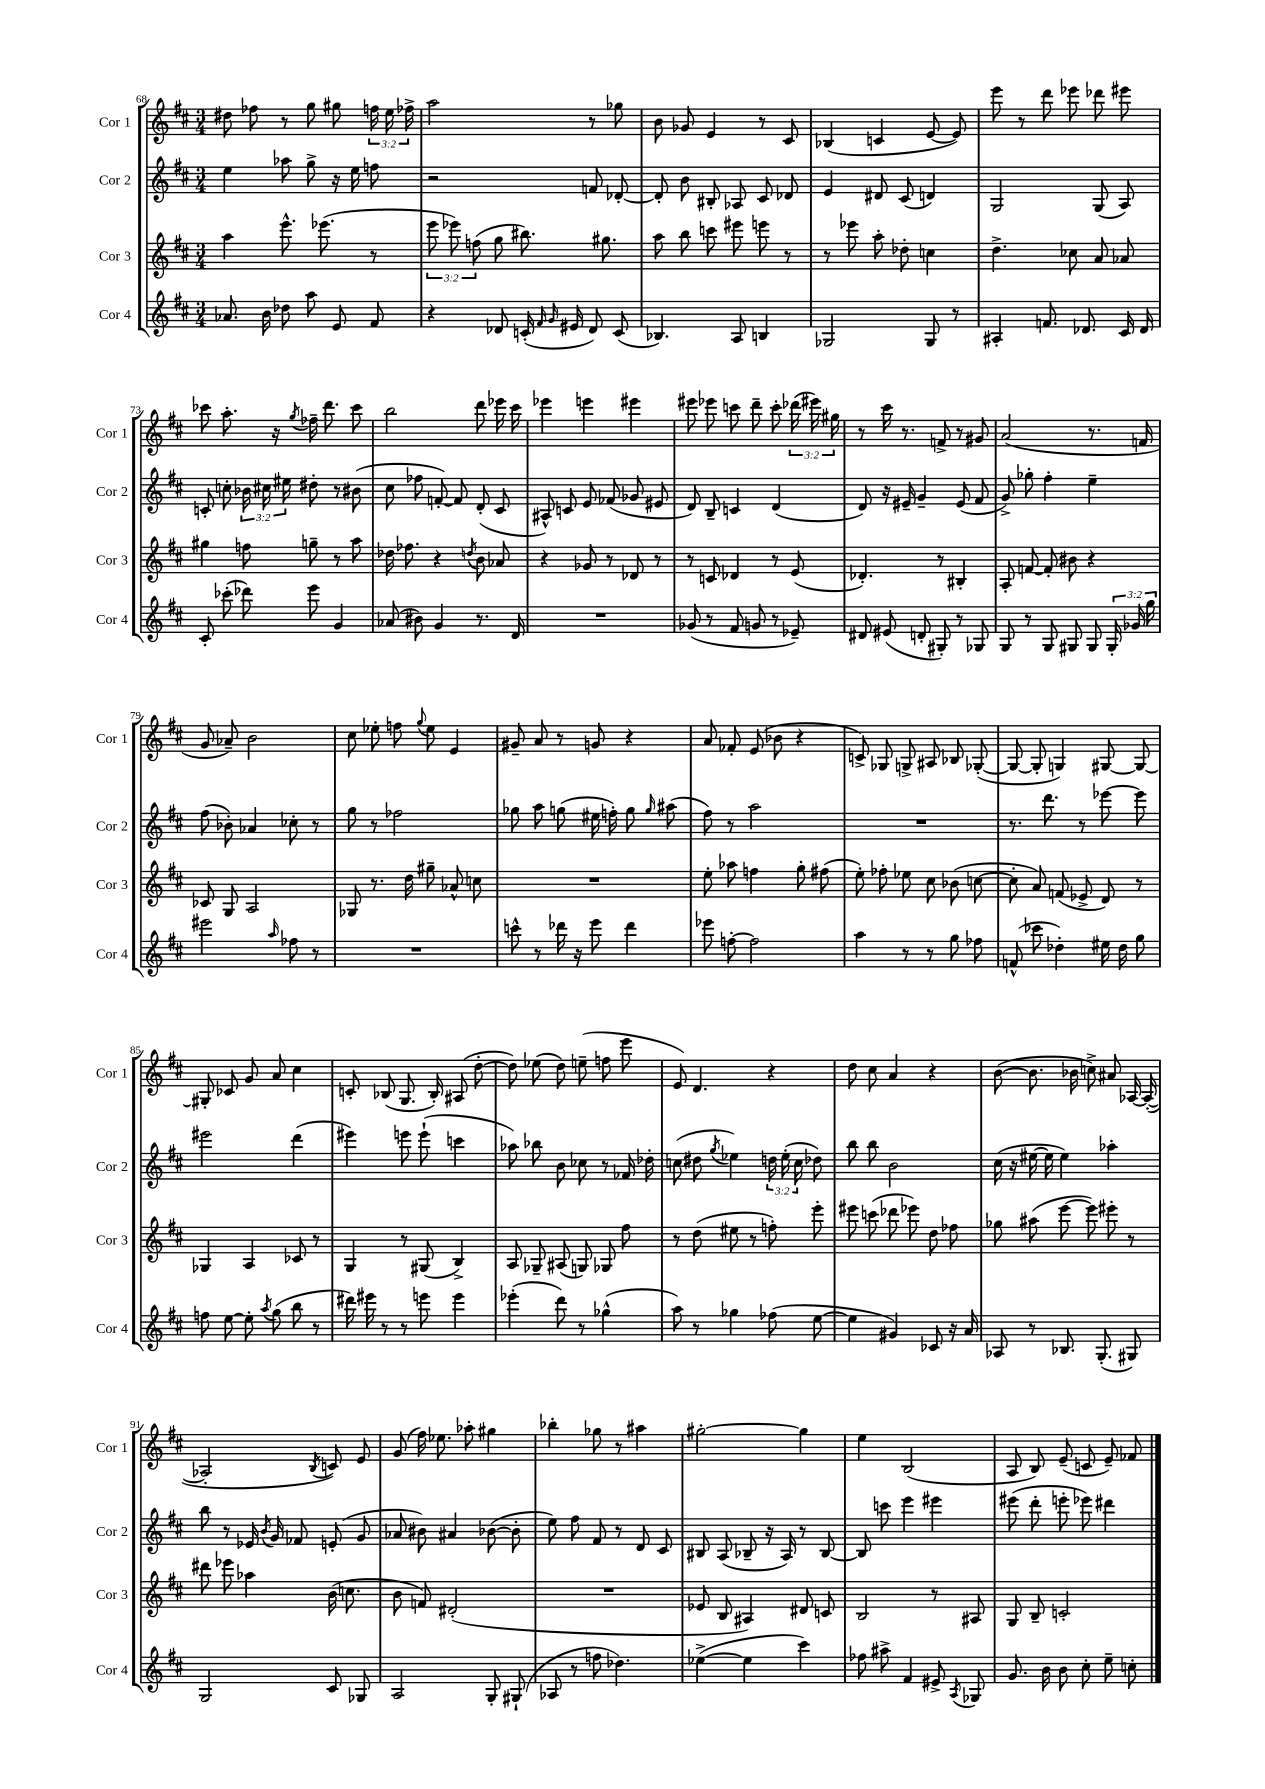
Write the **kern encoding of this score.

**kern	**kern	**kern	**kern
*staff4	*staff3	*staff2	*staff1
*clefG2	*clefG2	*clefG2	*clefG2
*k[f#c#]	*k[f#c#]	*k[f#c#]	*k[f#c#]
*M3/4	*M3/4	*M3/4	*M3/4
8.a-	4aa	4ee	8dd#
.	.	.	8ff-
16b	.	.	.
8dd-	8.eee^^	8aa-	8r
8aa	.	8gg^	8gg
.	(8.eee-	.	.
8e	.	16r	8gg#
.	.	16ee	.
8f#	8r	8ff	24ff
.	.	.	24ee
.	.	.	24ff-^
=	=	=	=
4r	12eee	2r	2aa
.	12eee-)	.	.
.	(12ff	.	.
8d-	8gg	.	.
(16c'	8.bb#)	.	.
16qqf#	.	.	.
16qqg	.	.	.
16e#	.	.	.
8d-)	.	8f	8r
.	8.gg#	.	.
(8c	.	[8d-'	8gg-
=	=	=	=
4.B-)	8aa	8d-']	8b
.	8bb	8b	8g-
.	8ccc	8B#'	4e
8A	8eee#	8A-	.
4B	8eee	8c#	8r
.	8r	8d-	8c#
=	=	=	=
2G-	8r	4e	(4B-
.	8eee-	.	.
.	8aa'	8d#	4c
.	8dd-'	(8c#	.
8G-	4cc	4d)	[8e
8r	.	.	8e])
=	=	=	=
4A#'	4.dd^	2G	8eee
.	.	.	8r
8.f	.	.	8ddd
.	8cc-	.	8eee-
8.d-	.	.	.
.	8a	(8G	8ddd-
16c#	8a-	8A)	8eee#
16d-	.	.	.
=	=	=	=
8c#'	4gg#	8c'	8ccc-
(8ccc-'	.	8cc'	8.aa'
8ddd-)	8ff	24b-	.
.	.	24cc#	.
.	.	.	16r
.	.	24ee#	.
.	.	.	8qgg
8eee	8gg~	8dd#'	16ff-~
.	.	.	8.ddd
4g	8r	8r	.
.	8aa	(8b#	8ccc-
=	=	=	=
(8a-	16dd-	8cc#	2bb
.	8.ff-	.	.
8b#)	.	8ff-	.
4g	4r	[8f')	.
.	.	8f]	.
.	8qdd	.	.
8.r	8b	(8d'	8ddd
.	8a-	8c#	16eee-
16d	.	.	16ccc#
=	=	=	=
2.r	4r	8A#^^)	4eee-
.	.	8c	.
.	8g-	8e	4eee
.	8r	(8f-	.
.	8d-	8g-	4eee#
.	8r	8e#	.
=	=	=	=
(8g-	8r	8d)	8eee#
8r	8c	8B~	8eee-
8f#	4d-	4c	8ccc
8g	.	.	8ddd~
8r	8r	(4d	8ccc'
8e-~)	(8e	.	(24ddd-
.	.	.	24eee#)
.	.	.	24gg#
=	=	=	=
8d#	4.d-')	8d)	8r
(8e#	.	16r	16ccc#
.	.	16e#~	8.r
8d'	.	4g~	.
8G#')	8r	.	8f^
8r	4B#'	(8e#	8r
8G-	.	8f#	8g#
=	=	=	=
8G	8A'	8g^)	(2a
8r	[8f	8gg-'	.
8G	8f']	4ff#'	.
8G#	8b#	.	.
8G#	4r	4ee~	8.r
24G#'	.	.	.
24g-	.	.	.
.	.	.	16f
24gg	.	.	.
=	=	=	=
2eee#	8c-	(8ff#	8g
.	8G	8b-')	8a-~)
.	2A	4a-	2b
16qqaa	.	.	.
8ff-	.	8cc-'	.
8r	.	8r	.
=	=	=	=
2.r	8G-	8gg	8cc#
.	8.r	8r	8ee-'
.	.	2ff-	8ff
.	16dd	.	.
.	.	.	8qqgg
.	8gg#~	.	8ee-
.	8a-^^	.	4e
.	8cc	.	.
=	=	=	=
8ccc^^	2.r	8gg-	8g#~
8r	.	8aa	8a
16ddd-	.	(8gg	8r
16r	.	.	.
8eee	.	16ee#	8g
.	.	16ff')	.
4ddd-	.	8gg	4r
.	.	16qqgg	.
.	.	(8aa#	.
=	=	=	=
8eee-	8ee'	8ff#)	8a
[8ff'	8aa-	8r	8f-'
2ff]	4ff	2aa	(8e
.	.	.	8b-
.	8gg'	.	4r
.	(8ff#	.	.
=	=	=	=
4aa	8ee')	2.r	8c^)
.	8ff-'	.	8G-
8r	8ee-	.	8G^
8r	8cc#	.	8A#
8gg	(8b-	.	8B-
8ff-	[8cc	.	([8G-'
=	=	=	=
(8f^^	8cc']	8.r	8G-_
8ccc-	8a)	.	8G-']
.	.	8.ddd	.
4dd-')	(8f	.	4G)
.	8e-^	8r	.
16ee#	8d)	[8eee-	[8G#
16dd-	.	.	.
8gg	8r	8eee-]	8G#_
=	=	=	=
8ff	4G-	2eee#	8G#']
[8ee	.	.	8c-
8ee']	4A	.	8g
8qaa	.	.	.
(8gg	.	.	8a
8bb	8c-	(4ddd	4cc#
8r	8r	.	.
=	=	=	=
16ddd#)	4G	4eee#)	8c'
16eee#	.	.	.
8r	.	.	(8B-
8r	8r	8eee	8.G
8eee	(8G#	(8eee`	.
.	.	.	16B-')
4eee	4B^)	4ccc	(8A#
.	.	.	[8dd'
=	=	=	=
(4eee-'	8A	8aa-)	8dd])
.	8G-~	8bb-	(8ee-
8ddd)	(8A#	8b	8dd)
8r	8G)	8cc-	(8ee~
(4gg-^^	8G-	8r	8ff
.	8ff#	16f-	8eee
.	.	16dd-'	.
=	=	=	=
8aa)	8r	(8cc	8e)
8r	(8dd	8dd#	4.d
.	.	8qgg	.
4gg-	8ee#	4ee-)	.
.	8r	.	.
(8ff-	8ff')	24dd	4r
.	.	(24ee-'	.
.	.	24cc	.
[8ee	8eee'	8dd-)	.
=	=	=	=
4ee]	8eee#	8bb	8dd
.	(8ccc	8bb	8cc#
4g#)	8ddd-	2b	4a
.	8eee-)	.	.
8c-	8dd	.	4r
16r	8ff-	.	.
16a	.	.	.
=	=	=	=
8A-	8gg-	(16cc#	([8b
.	.	16r	.
8r	(8aa#	[16ee#	8.b]
.	.	16ee#]	.
8.B-	[8eee	4ee#)	.
.	.	.	16b-
.	8eee])	.	8cc^)
(8.G'	.	.	.
.	8eee#'	4aa-'	8a#
8G#)	8r	.	[16A-
.	.	.	(16A-'_
=	=	=	=
2G	8ddd#	8bb	2A-']
.	8eee-	8r	.
.	4aa-	16e-	.
.	.	8qb	.
.	.	16g	.
.	.	8f-	.
.	.	.	8qB
8c#	(16b	(8e'	8c)
.	8.cc	.	.
8G-	.	8g	8e
=	=	=	=
2A	8b	8a-	(8g
.	8f)	8b#)	16ff#)
.	.	.	8.ee-
.	(2d#'	4a#	.
.	.	.	8aa-'
8G'	.	([8b-	4gg#
(8G#`	.	8b-']	.
=	=	=	=
8A-	2.r	8ee)	4bb-'
8r	.	8ff#	.
8ff	.	8f#	8gg-
4.dd-)	.	8r	8r
.	.	8d	4aa#
.	.	8c#	.
=	=	=	=
([4ee-^	8e-	8B#	[2gg#'
.	8B	(8A	.
4ee-]	4A#)	8B-~	.
.	.	16r	.
.	.	16A)	.
4ccc#)	8d#	8r	4gg#]
.	8c	[8B-	.
=	=	=	=
8ff-	2B	8B-]	4ee
8aa#^	.	8ccc	.
4f#	.	4eee	(2B
8e#^	8r	4eee#	.
8qA	.	.	.
8G-	8A#	.	.
=	=	=	=
8.g	8G	(8eee#	8A
.	8B~	8ddd'	8B)
16b	.	.	.
8b	2c'	8eee'	(8e~
8cc#'	.	8eee-)	8c
8ee~	.	4ddd#	8e~)
8cc'	.	.	8f-
==	==	==	==
*-	*-	*-	*-
